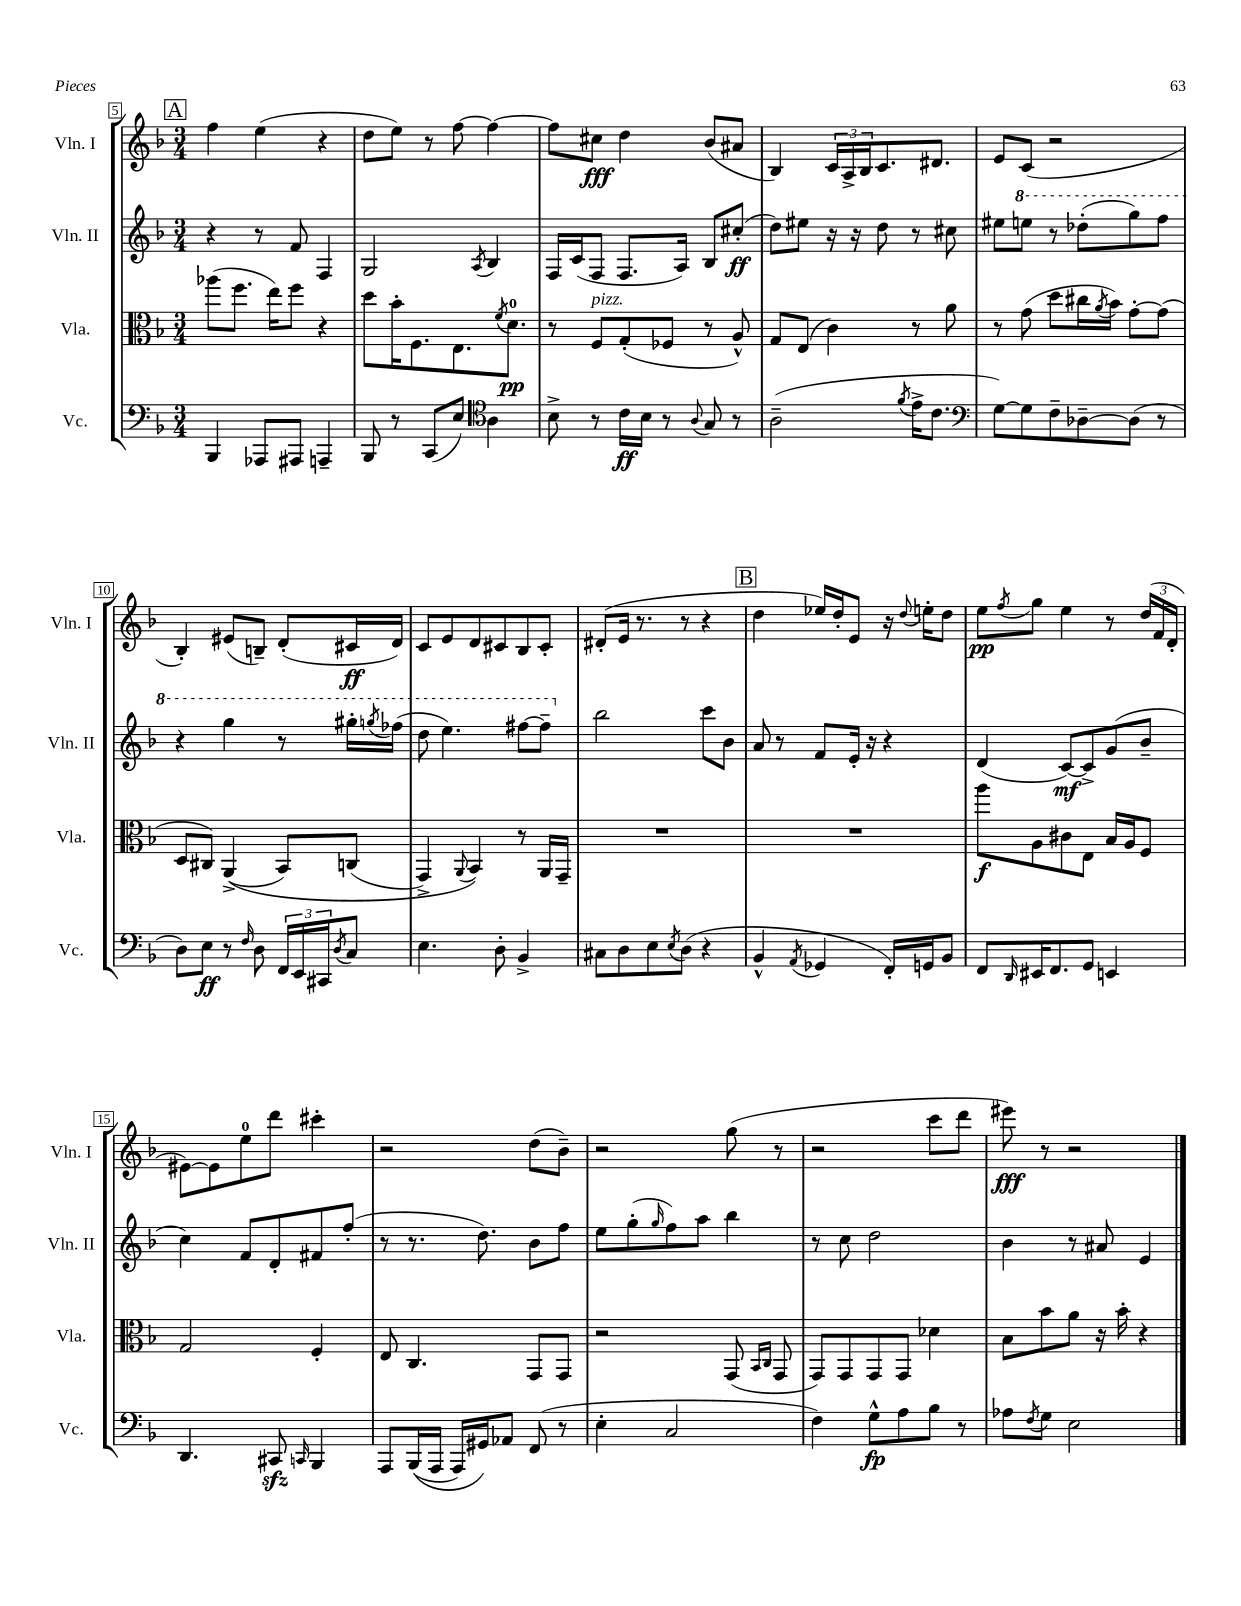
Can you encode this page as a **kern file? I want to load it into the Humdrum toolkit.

**kern	**kern	**kern	**kern
*staff4	*staff3	*staff2	*staff1
*clefF4	*clefC3	*clefG2	*clefG2
*k[b-]	*k[b-]	*k[b-]	*k[b-]
*M3/4	*M3/4	*M3/4	*M3/4
4BBB-	(8aa-	4r	4ff
.	8.ff	.	.
8AAA-	.	8r	(4ee
.	16ee)	.	.
8AAA#	8ff	8f	.
4AAA~	4r	4F	4r
=	=	=	=
8BBB-	8dd	2G	8dd
8r	16b-'	.	8ee)
.	8.F	.	.
(8CC	.	.	8r
8E)	8.E	.	[8ff
*clefC4	*	*	*
.	.	8qA	.
4A	.	4B-	4ff_
.	8qf	.	.
.	8.d	.	.
=	=	=	=
8B-^	8r	16F	8ff]
.	.	(16c	.
8r	8F	8F	8cc#
16c	(8G'	8.F	4dd
16B-	.	.	.
8r	8F-	.	.
.	.	16A)	.
8qqA	.	.	.
8G	8r	8B-	(8b-
8r	8A^^)	(8cc#'	8a#
=	=	=	=
(2A~	8G	8dd)	4B-)
.	(8E	8ee#	.
.	4c)	16r	24c
.	.	.	24A^
.	.	16r	.
.	.	.	24B-
.	.	8dd	8.c
8qf	.	.	.
16e^	8r	8r	.
8.c	.	.	8.d#
.	8a	8cc#	.
=	=	=	=
*clefF4	*	*	*
[8G)	8r	8ee#	8e
8G]	(8g	8eee	(8c
8F~	8dd	8r	2r
[8D-~	16cc#	(8ddd-'	.
.	8qa	.	.
.	16b-)	.	.
(8D-]	[8g'	8ggg)	.
8r	(8g]	8fff	.
=	=	=	=
8D)	8D	4r	4B-')
8E	8C#)	.	.
8r	&((4AA^	4ggg	(8e#
16qqF	.	.	.
8D	.	.	8B~)
24FF	8BB-)	8r	(8d'
24EE	.	.	.
24CC#	.	.	.
8qD	.	.	.
8C	(8C	16ggg#'	16c#
.	.	8qggg	.
.	.	(16fff-	16d)
=	=	=	=
4.E	4GG^)	8ddd	8c
.	.	4.eee)	8e
.	8qqAA	.	.
.	4BB-&)	.	8d
8D'	.	.	8c#
4BB-^	8r	[8fff#	8B-
.	16AA	8fff#~]	8c#'
.	16GG~	.	.
=	=	=	=
8C#	2.r	2bb-	(8d#'
8D	.	.	16e
.	.	.	8.r
8E	.	.	.
8qE	.	.	.
(8D	.	.	8r
4r	.	8ccc	4r
.	.	8b-	.
=	=	=	=
4BB-^^	2.r	8a	4dd
.	.	8r	.
8qAA	.	.	.
4GG-	.	8f	16ee-)
.	.	.	16dd'
.	.	16e'	8e
.	.	16r	.
16FF')	.	4r	16r
.	.	.	8qqdd
16GG	.	.	16ee'
8BB-	.	.	8dd
=	=	=	=
8FF	8aa	(4d	8ee
16qqDD	.	.	8qff
16EE#	8A	.	8gg
8.FF	.	.	.
.	8c#	[8c)	4ee
8GG	8E	8c^]	.
4EE	16B-	(8g	8r
.	16A	.	.
.	8F	8b-~	(24dd
.	.	.	24f
.	.	.	24d'
=	=	=	=
4.DD	2G	4cc)	[8e#)
.	.	.	8e#]
.	.	8f	8ee
8CC#	.	8d'	8ddd
16qqCC	.	.	.
4BBB-	4F'	8f#	4ccc#'
.	.	(8ff'	.
=	=	=	=
8AAA	8E	8r	2r
&((16BBB-	4.C	8.r	.
16AAA	.	.	.
16AAA)	.	.	.
16GG#&)	.	8.dd)	.
8AA-	.	.	.
(8FF	8GG	8b-	(8dd
8r	8GG	8ff	8b-~)
=	=	=	=
4E'	2r	8ee	2r
.	.	(8gg'	.
.	.	16qqgg	.
2C	.	8ff)	.
.	.	8aa	.
.	(8GG	4bb-	(8gg
.	16qqBB-	.	.
.	16qqC	.	.
.	8GG	.	8r
=	=	=	=
4F)	8GG)	8r	2r
.	8GG	8cc	.
8G^^	8GG	2dd	.
8A	8GG	.	.
8B-	4d-	.	8ccc
8r	.	.	8ddd
=	=	=	=
8A-	8B-	4b-	8eee#)
8qF	.	.	.
8G	8b-	.	8r
2E	8a	8r	2r
.	16r	8a#	.
.	16b-'	.	.
.	4r	4e	.
==	==	==	==
*-	*-	*-	*-
